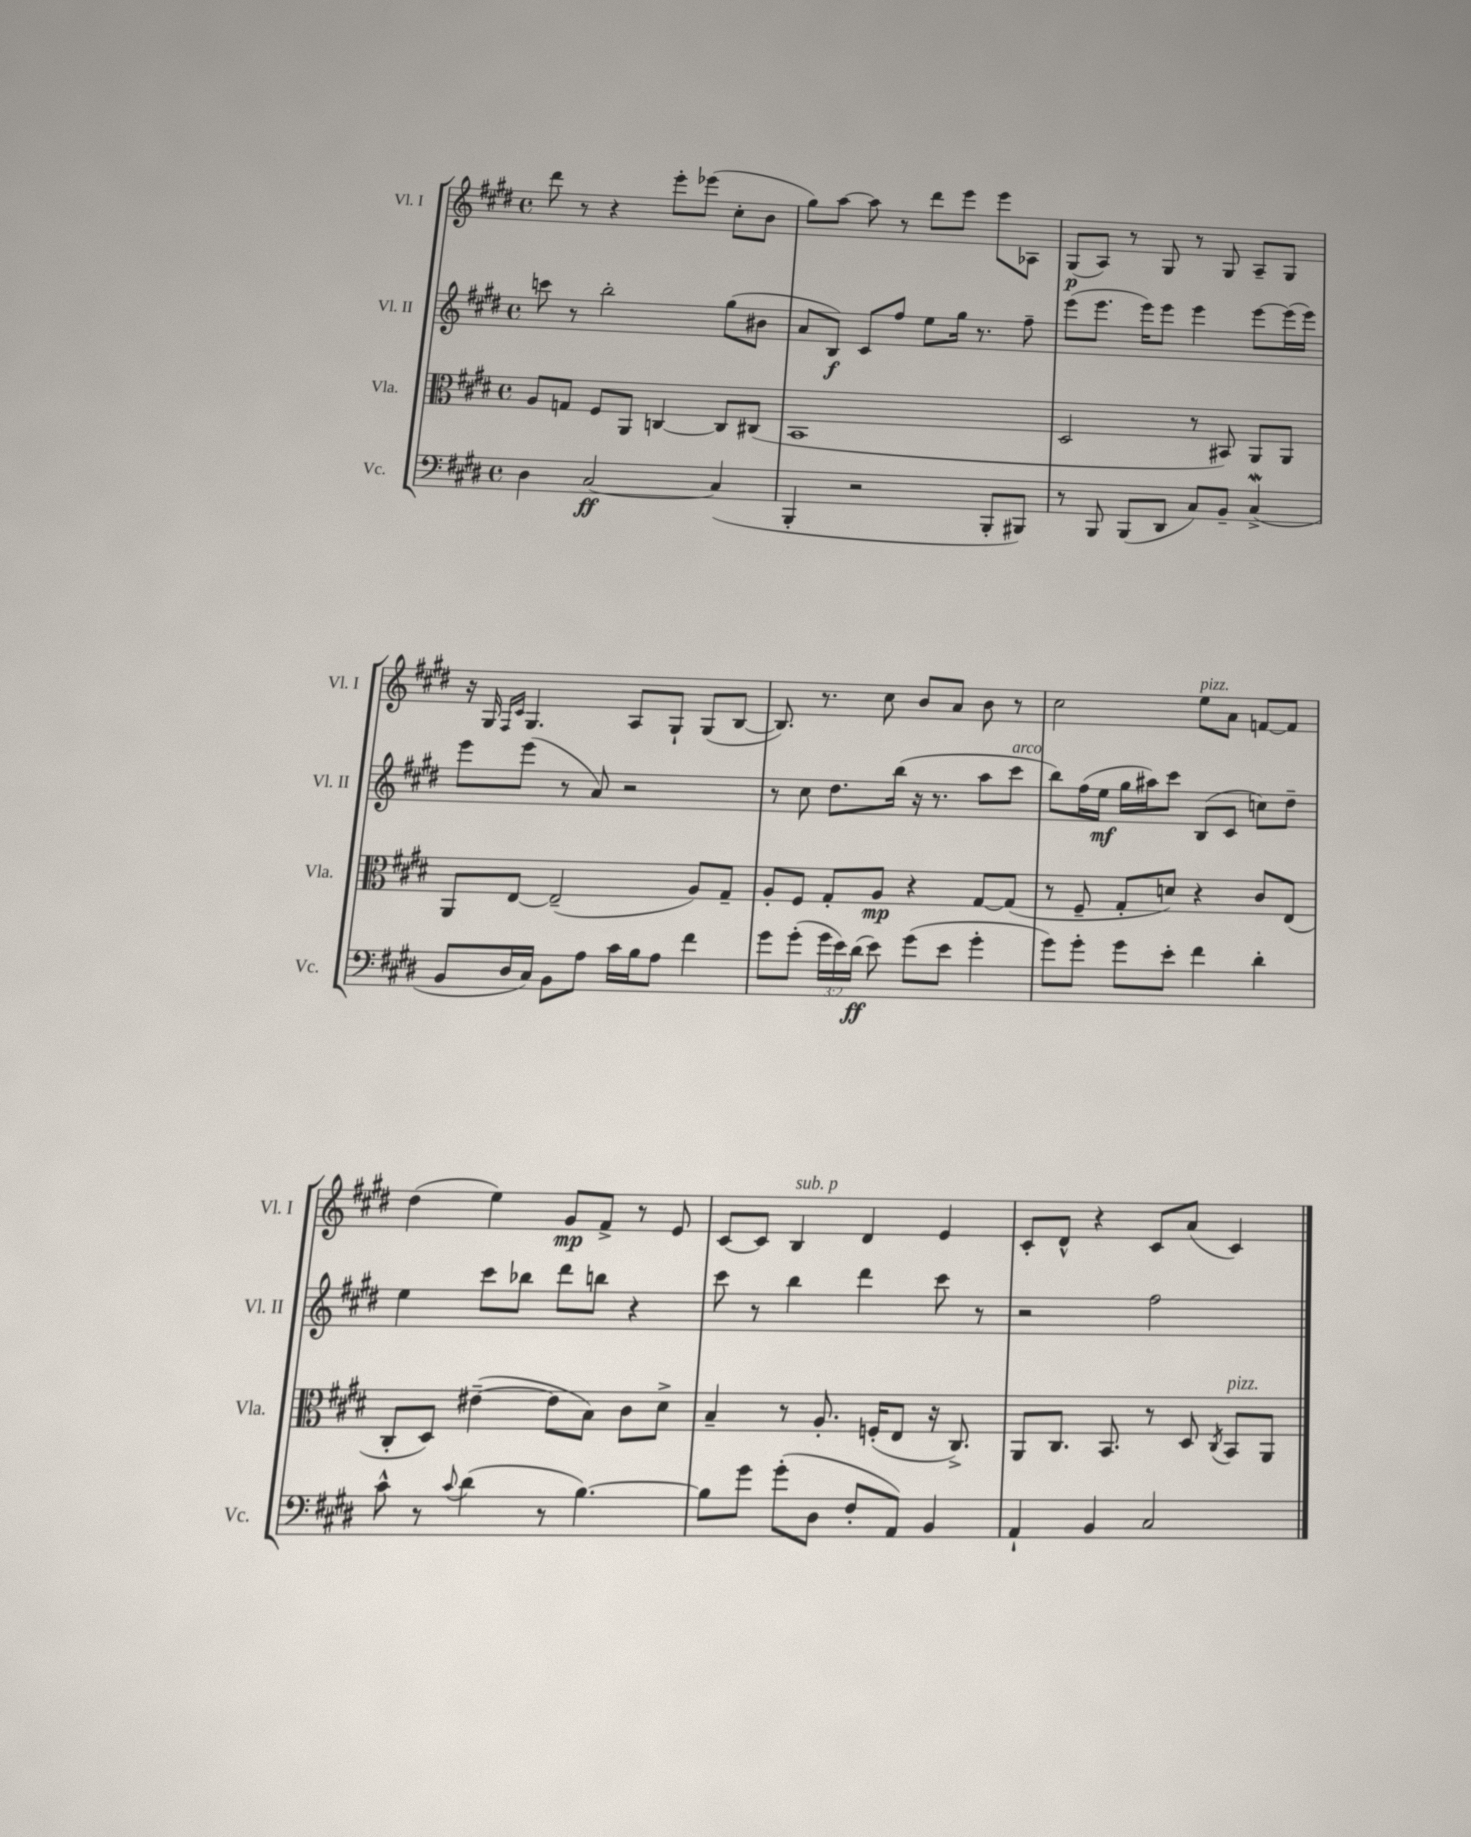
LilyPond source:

<<
\new StaffGroup <<
\new Staff = "s0" \with { instrumentName = "Vl. I" shortInstrumentName = "Vl. I" } {
    \clef treble \key e \major \defaultTimeSignature \time 4/4
    \autoBeamOff dis'''8 r8 r4 e'''8[-. ees'''8]( cis''8[-. b'8] |
    gis''8[) a''8]~ a''8 r8 dis'''8[ e'''8] e'''8[ aes8] |
    gis8[\p( a8]) r8 gis8 r8 gis8 a8[-- gis8] |
    r16 gis16 \grace { fis16[ cis'16] } gis4. a8[ gis8]-! gis8[( b8]~ |
    b8.) r8. cis''8 b'8[ a'8] b'8 r8 |
    cis''2 e''8[^\markup { \italic "pizz." } a'8] f'8[~ f'8] |
    dis''4( e''4) gis'8[\mp fis'8]-> r8 e'8 |
    cis'8[~ cis'8] b4^\markup { \italic "sub. p" } dis'4 e'4 |
    cis'8[-. dis'8]-^ r4 cis'8[ a'8]( cis'4) \bar "|." |
}
\new Staff = "s1" \with { instrumentName = "Vl. II" shortInstrumentName = "Vl. II" } {
    \clef treble \key e \major \defaultTimeSignature \time 4/4
    \autoBeamOff c'''8 r8 b''2-. gis''8[( bis'8] |
    a'8[ b8]\f) cis'8[ fis''8] e''8[ gis''16] r8. fis''8-- |
    e'''8[( e'''8.] e'''16[) e'''8] e'''4 e'''8[~ e'''16( e'''16]) |
    e'''8[ e'''8]( r8 a'8) r2 |
    r8 cis''8 dis''8.[ b''16]( r16 r8. a''8[ cis'''8]^\markup { \italic "arco" } |
    b''8[) fis''16( e''16]\mf gis''16[ ais''16) cis'''8] b8[( cis'8] c''8[) dis''8]-- |
    e''4 cis'''8[ bes''8] dis'''8[ b''8] r4 |
    cis'''8 r8 b''4 dis'''4 cis'''8 r8 |
    r2 fis''2 \bar "|." |
}
\new Staff = "s2" \with { instrumentName = "Vla." shortInstrumentName = "Vla." } {
    \clef alto \key e \major \defaultTimeSignature \time 4/4
    \autoBeamOff a8[ g8] fis8[ a,8] c4~ c8[ cis8]( |
    b,1 |
    dis2 r8 bis,8) a,8[ a,8] |
    a,8[ e8]~ e2--( a8[) gis8]-- |
    a8[-. fis8] gis8[-. a8]\mp r4 gis8[~ gis8]( |
    r8 fis8-- gis8[-. d'8]) r4 cis'8[ e8]( |
    cis8[-. dis8]) eis'4~--( eis'8[ b8]) cis'8[ dis'8]-> |
    b4-- r8 a8.-. f16[-.( e8] r16 cis8.->) |
    a,8[ cis8.] b,8. r8 dis8 \acciaccatura { cis8 } b,8[^\markup { \italic "pizz." } a,8] \bar "|." |
}
\new Staff = "s3" \with { instrumentName = "Vc." shortInstrumentName = "Vc." } {
    \clef bass \key e \major \defaultTimeSignature \time 4/4 \override Staff.TupletNumber.text = #tuplet-number::calc-fraction-text
    \autoBeamOff dis4 cis2~\ff cis4( |
    b,,4-. r2 b,,8[-. bis,,8]) |
    r8 b,,8 b,,8[( dis,8] cis8[) b,8]-- cis4->\mordent( |
    b,8[ dis16 cis16]) b,8[ a8] cis'16[ b16 a8] fis'4 |
    gis'8[ gis'8]-.( \tuplet 3/2 { gis'16[ e'16) dis'16]\ff( } e'8) gis'8[( e'8] gis'4-. |
    gis'8[) gis'8]-. gis'8[ e'8]-. fis'4 dis'4-. |
    cis'8-^ r8 \appoggiatura { cis'8 } dis'4( r8 b4.~) |
    b8[ gis'8] gis'8[-.( dis8] fis8[-. a,8]) b,4 |
    a,4-! b,4 cis2 \bar "|." |
}
>>
>>
\layout { \context { \Score \remove "Bar_number_engraver" } }
